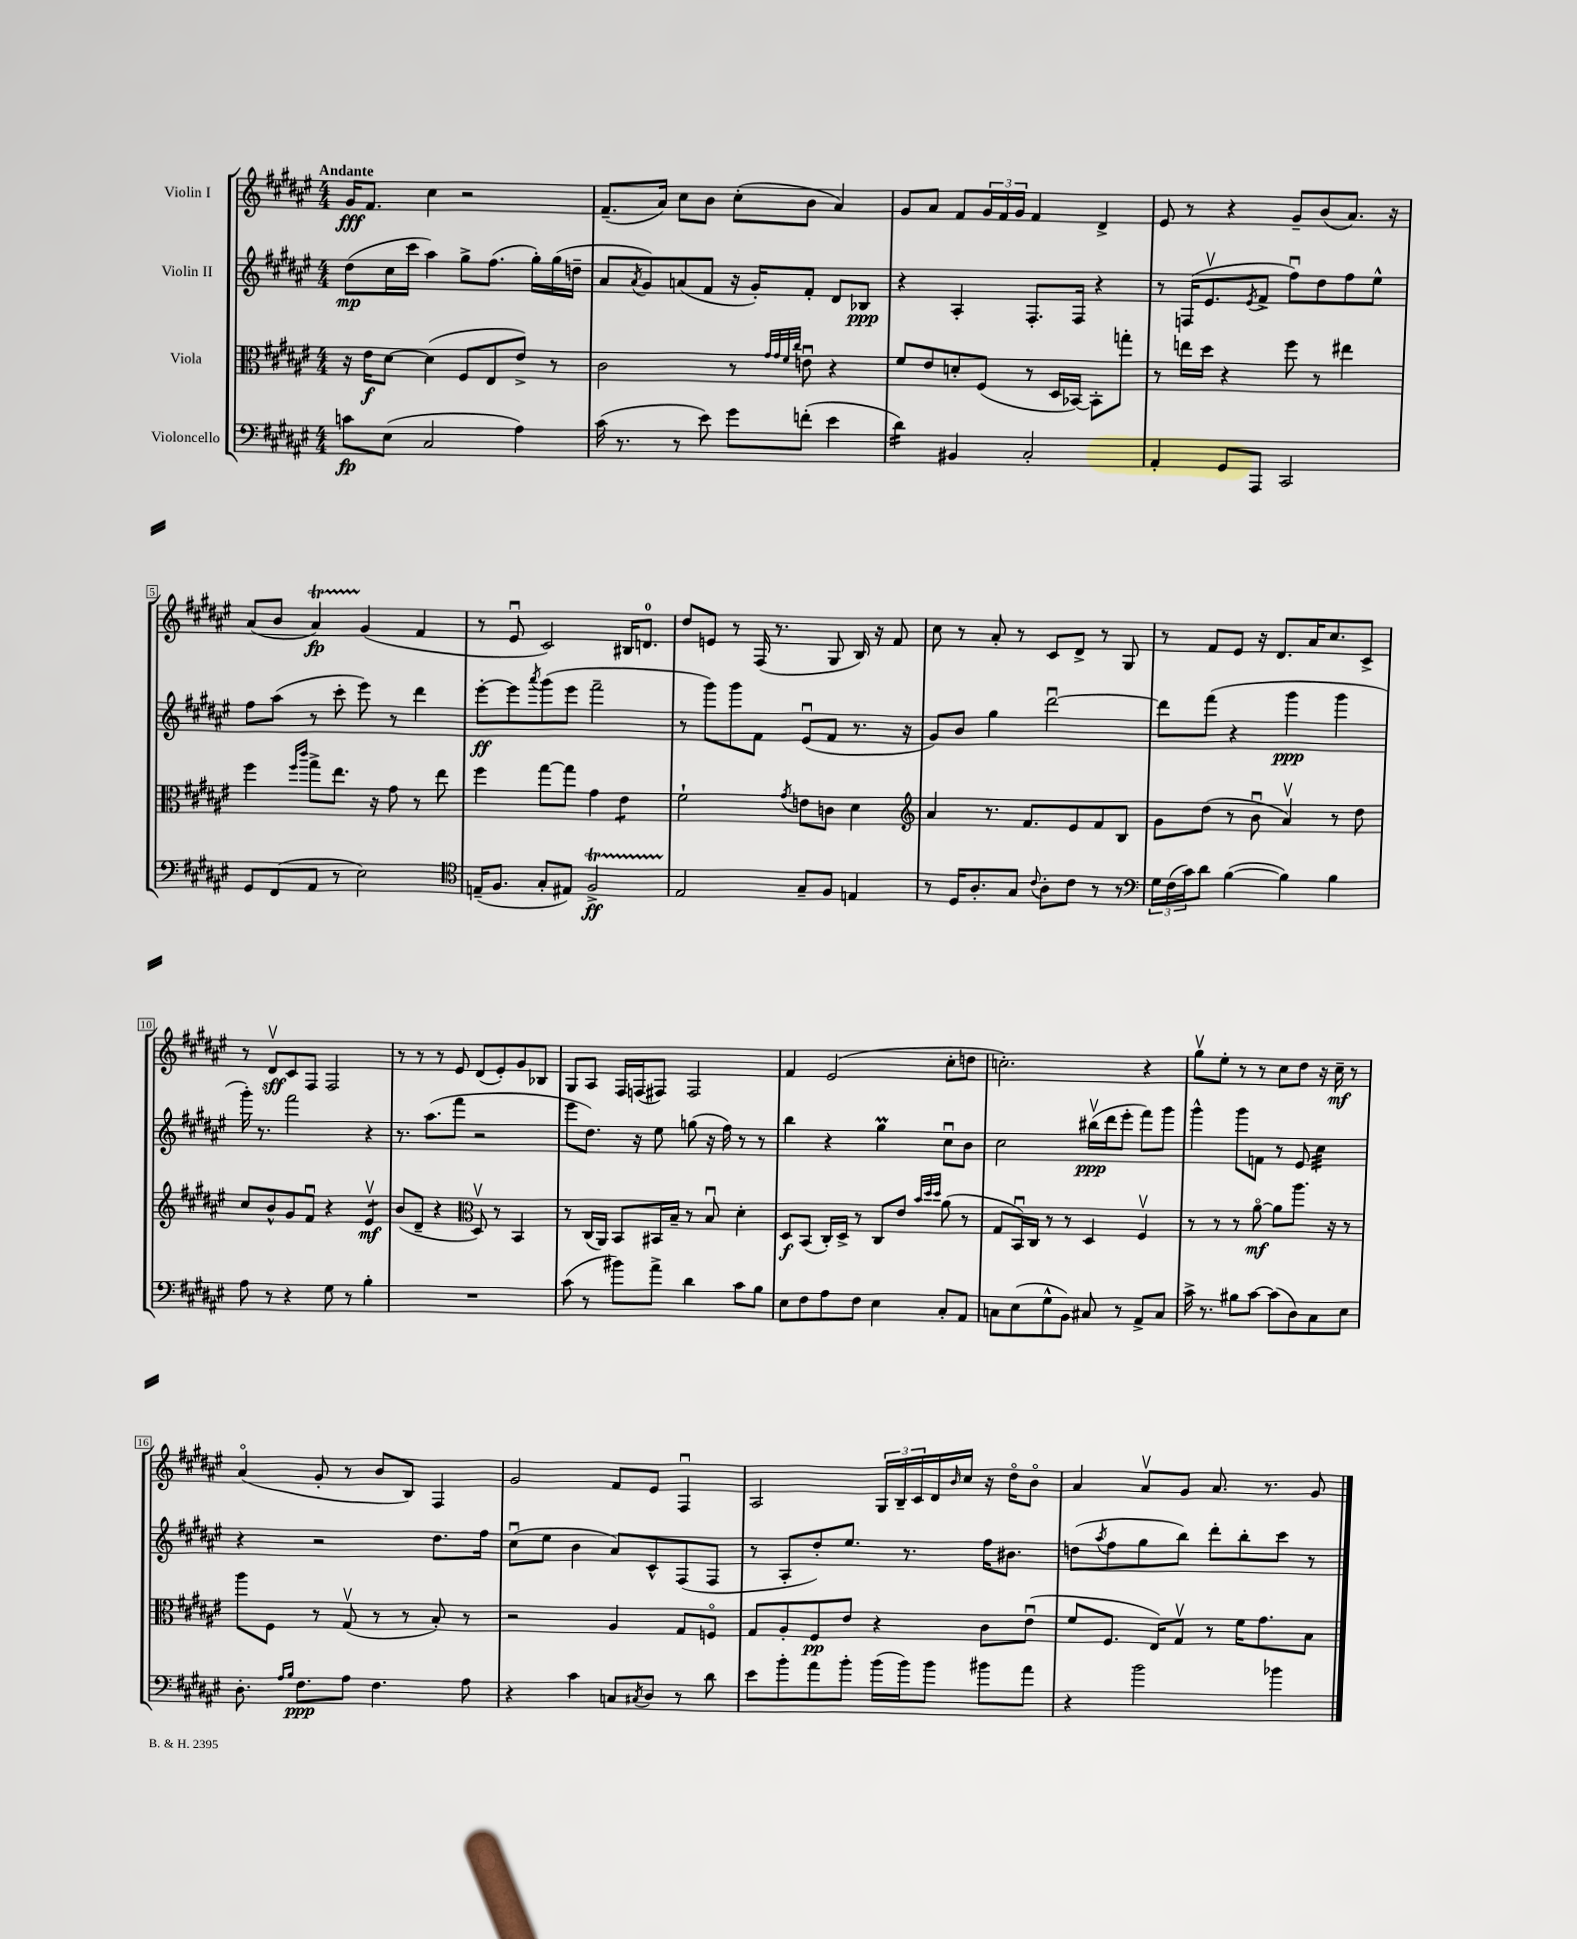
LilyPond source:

<<
\new StaffGroup <<
\new Staff = "s0" \with { instrumentName = "Violin I" } {
    \clef treble \key fis \major \numericTimeSignature \time 4/4 \tempo "Andante"
    gis'16\fff fis'8. cis''4 r2 |
    fis'8.--( ais'16) cis''8 b'8 cis''8-.( b'8 ais'4) |
    gis'8 ais'8 fis'8 \tuplet 3/2 { gis'16 fis'16 gis'16 } fis'4 dis'4-> |
    eis'8 r8 r4 gis'8-- b'8( ais'8.) r16 |
    ais'8( b'8 ais'4\startTrillSpan\fp) gis'4\stopTrillSpan( fis'4 |
    r8 eis'8\downbow cis'2) bis16 d'8.-0 |
    dis''8 e'8 r8 fis16( r8. gis8 b16) r16 fis'8 |
    cis''8 r8 ais'8-. r8 cis'8 dis'8-> r8 gis8 |
    r8 fis'8 eis'8 r16 dis'8. ais'16 cis''8. cis'8-> |
    r8 dis'8\upbow\sff cis'8 fis8 fis2 |
    r8 r8 r8 eis'8 dis'8( eis'8-.) gis'8 bes8 |
    gis8 ais8 fis16 f16( fis8) fis2 |
    fis'4 eis'2( cis''8-. d''8 |
    c''2.-.) r4 |
    gis''8\upbow eis''8-. r8 r8 cis''8 dis''8 r16 cis''16--\mf r8 |
    ais'4\flageolet( gis'8-. r8 b'8 b8) fis4 |
    gis'2 fis'8 eis'8 fis4\downbow |
    ais2 \tuplet 3/2 { gis16 b16-- cis'16 } dis'16 \grace { b'16 } cis''16 r16 dis''16\flageolet b'8\flageolet |
    ais'4 ais'8\upbow gis'8 ais'8. r8. gis'8 \bar "|." |
}
\new Staff = "s1" \with { instrumentName = "Violin II" } {
    \clef treble \key fis \major \numericTimeSignature \time 4/4
    dis''8\mp( cis''16 cis'''16 ais''4) gis''8-> fis''8.( gis''16-.) gis''16( d''16-- |
    ais'8 \acciaccatura { ais'8 } gis'8) a'8( fis'8 r16 gis'16-.) fis'8-. dis'8 bes8\ppp |
    r4 ais4-. fis8.-. fis16 r4 |
    r8 f16( eis'8.\upbow \acciaccatura { eis'8 } fis'8-> fis''8\downbow) dis''8 fis''8 eis''8-^ |
    fis''8 ais''8( r8 cis'''8-. eis'''8) r8 dis'''4 |
    eis'''8~-.\ff eis'''8 \acciaccatura { ais'''8 } gis'''8( eis'''8 fis'''2-- |
    r8 gis'''8) gis'''8 fis'8 eis'8\downbow( fis'8 r8. r16 |
    gis'8) b'8 gis''4 dis'''2~\downbow |
    dis'''8 fis'''8( r4 gis'''4\ppp gis'''4 |
    gis'''16-.) r8. fis'''2 r4 |
    r8. ais''8.( fis'''8 r2 |
    eis'''8 dis''8.) r16 eis''8 g''8( r16 fis''16) r8 r8 |
    b''4 r4 gis''4\prall cis''8\downbow b'8 |
    cis''2 bis''16\upbow\ppp( dis'''16 eis'''8-. fis'''8) gis'''8 |
    gis'''4-^ gis'''8 f'8 r8 eis'8 cis''4:32 |
    r4 r2 dis''8. fis''16 |
    cis''8\downbow( eis''8 b'4 ais'8) cis'8-^ fis8( fis8 |
    r8 ais8-. dis''8-.) eis''8. r8. fis''16 bis'8. |
    d''8( \acciaccatura { ais''8 } fis''8 gis''8 b''8) dis'''8-. b''8-. cis'''8 r8 \bar "|." |
}
\new Staff = "s2" \with { instrumentName = "Viola" } {
    \clef alto \key fis \major \numericTimeSignature \time 4/4
    r16 eis'16\f dis'8~ dis'4( fis8 eis8 eis'8->) r8 |
    cis'2 r8 \grace { gis'32 gis'32 fis'32 cis''32 } e'8\downbow r4 |
    fis'8 eis'8 d'8-. fis8( r8 dis16 bes,16~) bes,8-. g''8-. |
    r8 e''16 dis''16 r4 fis''8 r8 eis''4 |
    fis''4 \grace { fis''16 cis'''16 } gis''8-> eis''8. r16 gis'8 r8 eis''8 |
    fis''4 gis''8~ gis''8 gis'4 eis'4:8 |
    fis'2-! \acciaccatura { gis'8 } e'8 c'8 dis'4 |
    \clef treble ais'4 r8. fis'8. eis'8 fis'8 b8 |
    gis'8 dis''8( r8 b'8\downbow ais'4\upbow) r8 dis''8 |
    cis''8 b'8-^ gis'8 fis'8\downbow r4 eis'4:8\upbow\mf |
    b'8( dis'8-- r4 \clef alto dis8\upbow) r8 b,4 |
    r8 cis16( ais,16) b,8 bis,16 b16-- r8 b8\downbow dis'4-. |
    dis8\f b,8( cis16-.) dis16-> r8 cis8 eis'8 \grace { b'32 dis''32 dis''32 } ais'8( r8 |
    gis8 b,16\downbow) cis16 r8 r8 dis4 fis4\upbow |
    r8 r8 r8 ais'8~\flageolet\mf ais'8 ais''8. r16 r8 |
    ais''8 fis8 r8 gis8\upbow( r8 r8 b8-.) r8 |
    r2 ais4 gis8 f8\flageolet |
    gis8 ais8-. fis8\pp eis'8 r4 cis'8 eis'8\downbow( |
    fis'8 fis8. eis16) gis8\upbow r8 fis'16 gis'8. b8 \bar "|." |
}
\new Staff = "s3" \with { instrumentName = "Violoncello" } {
    \clef bass \key fis \major \numericTimeSignature \time 4/4
    c'8\fp eis8( cis2 ais4) |
    cis'16( r8. r8 eis'8) gis'8 f'8-.( eis'4 |
    dis'4:16) bis,4 cis2-. |
    ais,4-. gis,8 ais,,8 cis,2 |
    gis,8 fis,8( ais,8 r8 eis2) |
    \clef tenor e16--( fis8. gis8-. eis8) fis2->\startTrillSpan\ff |
    eis2\stopTrillSpan gis8-- fis8 e4 |
    r8 dis16 ais8.-. gis8 \appoggiatura { cis'8 } ais8-. cis'8 r8 r8 |
    \clef bass \tuplet 3/2 { gis16 fis16( cis'16) } dis'8 b4~( b4) b4 |
    ais8 r8 r4 gis8 r8 b4-. |
    R1 |
    cis'8( r8 bis'8) ais'8-> dis'4 cis'8 b8 |
    eis8 fis8 ais8 fis8 eis4 cis8-. ais,8 |
    c8 eis8( gis8-^ b,8) cis8 r8 ais,8-> cis8 |
    cis'16-> r8. bis8 cis'8~ cis'8( dis8) cis8 eis8 |
    dis8.-. \grace { ais16 b16 } fis8.\ppp ais8 fis4. ais8 |
    r4 cis'4 c8 \acciaccatura { cis8 } dis8 r8 dis'8 |
    eis'8 b'8-. ais'8 b'8-. b'16( b'16) b'8 bis'8 ais'8 |
    r4 b'2 bes'4 \bar "|." |
}
>>
>>
\layout { \context { \Score \override BarNumber.stencil = #(make-stencil-boxer 0.1 0.3 ly:text-interface::print) } }
